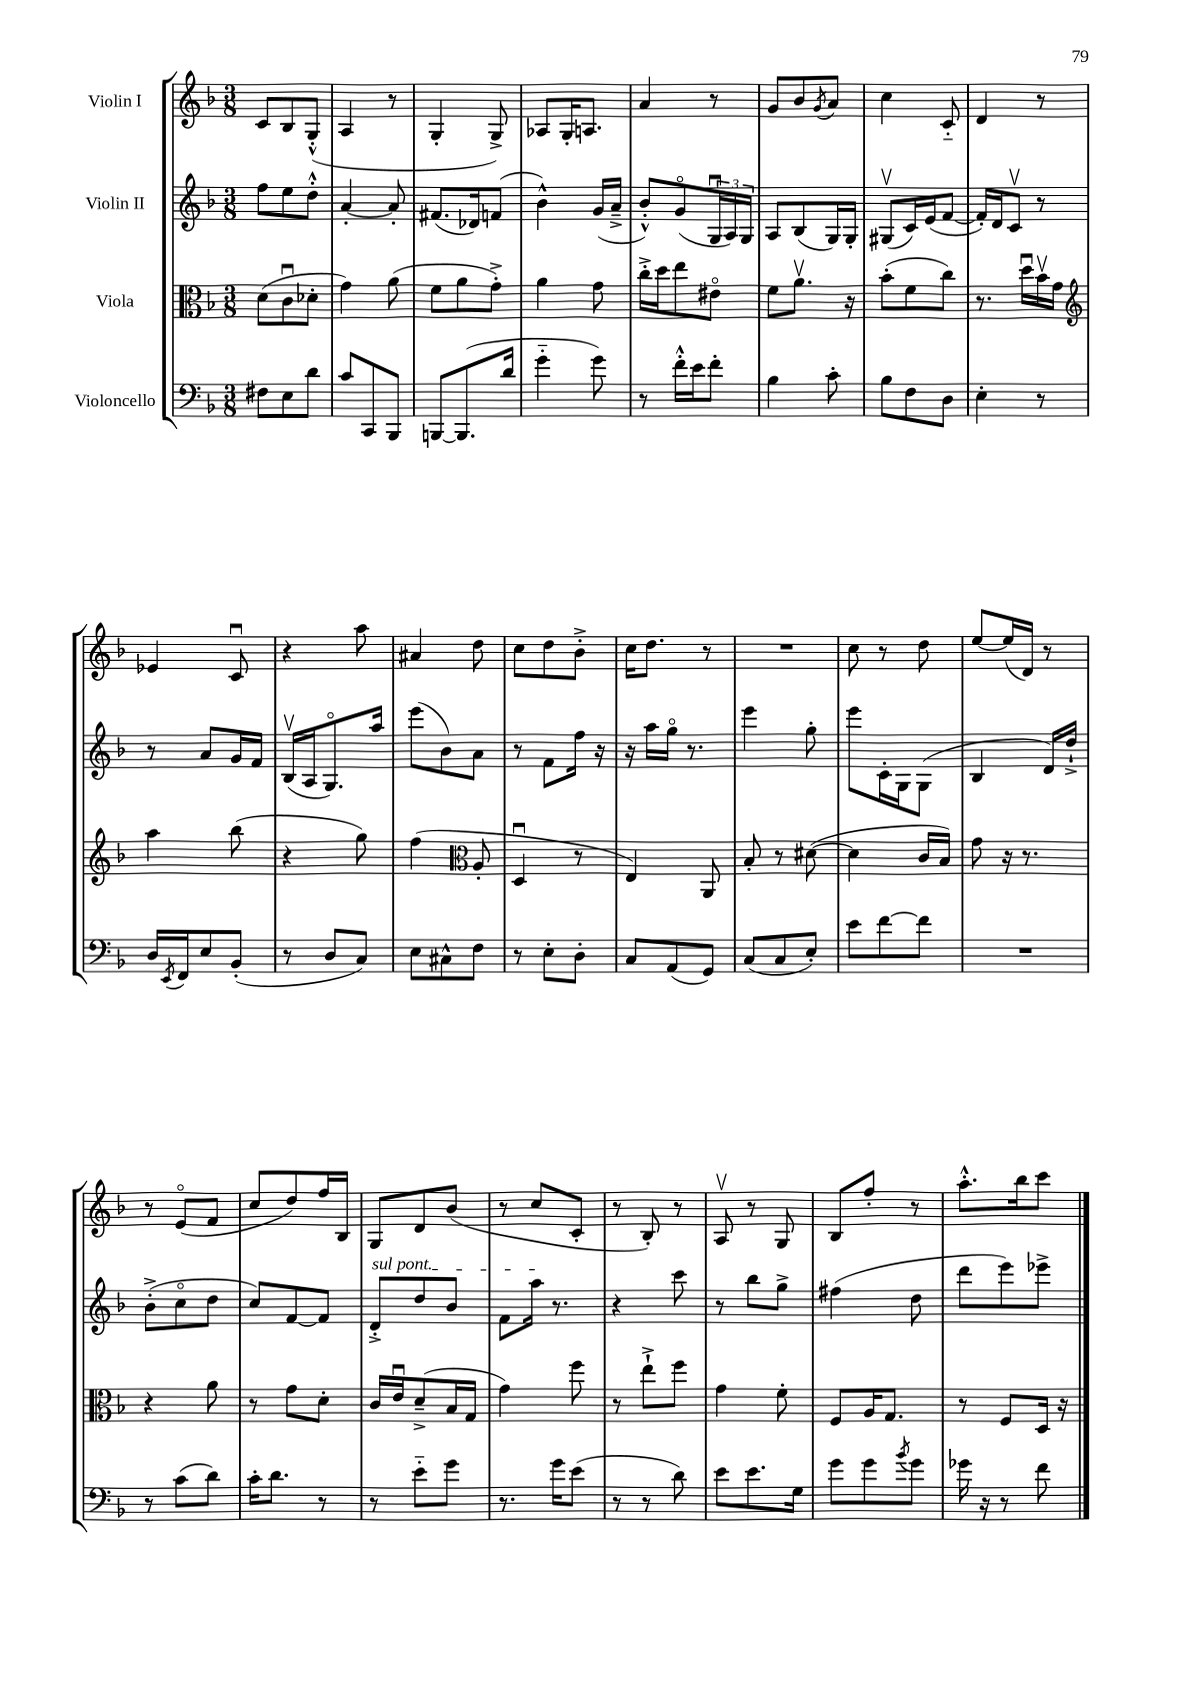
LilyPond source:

<<
\new StaffGroup <<
\new Staff = "s0" \with { instrumentName = "Violin I" } {
    \clef treble \key f \major \numericTimeSignature \time 3/8
    c'8 bes8 g8-.-^( |
    a4 r8 |
    g4-. g8->) |
    aes8 g16-. a8. |
    a'4 r8 |
    g'8 bes'8 \acciaccatura { g'8 } a'8 |
    c''4 c'8-_ |
    d'4 r8 |
    ees'4 c'8\downbow |
    r4 a''8 |
    ais'4 d''8 |
    c''8 d''8 bes'8-.-> |
    c''16 d''8. r8 |
    R4. |
    c''8 r8 d''8 |
    e''8~ e''16( d'16) r8 |
    r8 e'8\flageolet( f'8 |
    c''8 d''8) f''16 bes16 |
    g8 d'8 bes'8( |
    r8 c''8 c'8-. |
    r8 bes8-.) r8 |
    a8\upbow r8 g8 |
    bes8 f''8-. r8 |
    a''8.-.-^ bes''16 c'''8 \bar "|." |
}
\new Staff = "s1" \with { instrumentName = "Violin II" } {
    \clef treble \key f \major \numericTimeSignature \time 3/8
    f''8 e''8 d''8-.-^ |
    a'4~-. a'8-. |
    fis'8.( des'16) f'8( |
    bes'4-^) g'16( a'16---> |
    bes'8-.-^) g'8\flageolet( \tuplet 3/2 { g16\downbow a16) g16 } |
    a8 bes8( g16) g16-. |
    gis8\upbow( c'16) e'16( f'8~ |
    f'16-.) d'16 c'8\upbow r8 |
    r8 a'8 g'16 f'16 |
    bes16\upbow( a16 g8.\flageolet) a''16 |
    e'''8( bes'8) a'8 |
    r8 f'8 f''16 r16 |
    r16 a''16 g''16\flageolet r8. |
    e'''4 g''8-. |
    e'''8 c'16-. g16 g8( |
    bes4 d'16) d''16-!-> |
    bes'8-.->( c''8\flageolet d''8 |
    c''8) f'8~ f'8 |
    \once \override TextSpanner.bound-details.left.text = \markup { \italic "sul pont." } d'8-.->\startTextSpan d''8 bes'8 |
    f'8 a''16\stopTextSpan r8. |
    r4 c'''8 |
    r8 bes''8 g''8-> |
    fis''4( d''8 |
    d'''8 e'''8) ees'''8-> \bar "|." |
}
\new Staff = "s2" \with { instrumentName = "Viola" } {
    \clef alto \key f \major \numericTimeSignature \time 3/8
    d'8( c'8\downbow des'8-. |
    g'4) a'8( |
    f'8 a'8 g'8-.->) |
    a'4 g'8 |
    c''16-.-> d''16 e''8 eis'8\flageolet |
    f'8 a'8.\upbow r16 |
    bes'8-.( f'8 c''8) |
    r8. d''16\downbow bes'16\upbow g'16 |
    \clef treble a''4 bes''8( |
    r4 g''8) |
    f''4( \clef alto a8-. |
    d4\downbow r8 |
    e4) a,8 |
    bes8-. r8 dis'8~( |
    dis'4 c'16 bes16) |
    g'8 r16 r8. |
    r4 a'8 |
    r8 g'8 d'8-. |
    c'16 e'16\downbow d'8--->( bes16 g16 |
    g'4) f''8 |
    r8 e''8-!-> f''8 |
    g'4 f'8-. |
    f8 a16 g8. |
    r8 f8 d16 r16 \bar "|." |
}
\new Staff = "s3" \with { instrumentName = "Violoncello" } {
    \clef bass \key f \major \numericTimeSignature \time 3/8
    fis8 e8 d'8 |
    c'8 c,8 bes,,8 |
    b,,8~ b,,8.( d'16 |
    g'4-_ g'8) |
    r8 f'16-.-^ e'16 f'8-. |
    bes4 c'8-. |
    bes8 f8 d8 |
    e4-. r8 |
    d16 \acciaccatura { e,8 } f,16 e8 bes,8-.( |
    r8 d8 c8) |
    e8 cis8-^ f8 |
    r8 e8-. d8-. |
    c8 a,8( g,8) |
    c8( c8 e8-.) |
    e'8 f'8~ f'8 |
    R4. |
    r8 c'8( d'8) |
    c'16-. d'8. r8 |
    r8 e'8-_ g'8 |
    r8. g'16 e'8( |
    r8 r8 d'8) |
    e'8 e'8. g16 |
    g'8 g'8 \acciaccatura { bes'8 } g'8 |
    ges'16 r16 r8 f'8 \bar "|." |
}
>>
>>
\layout { \context { \Score \remove "Bar_number_engraver" } }
